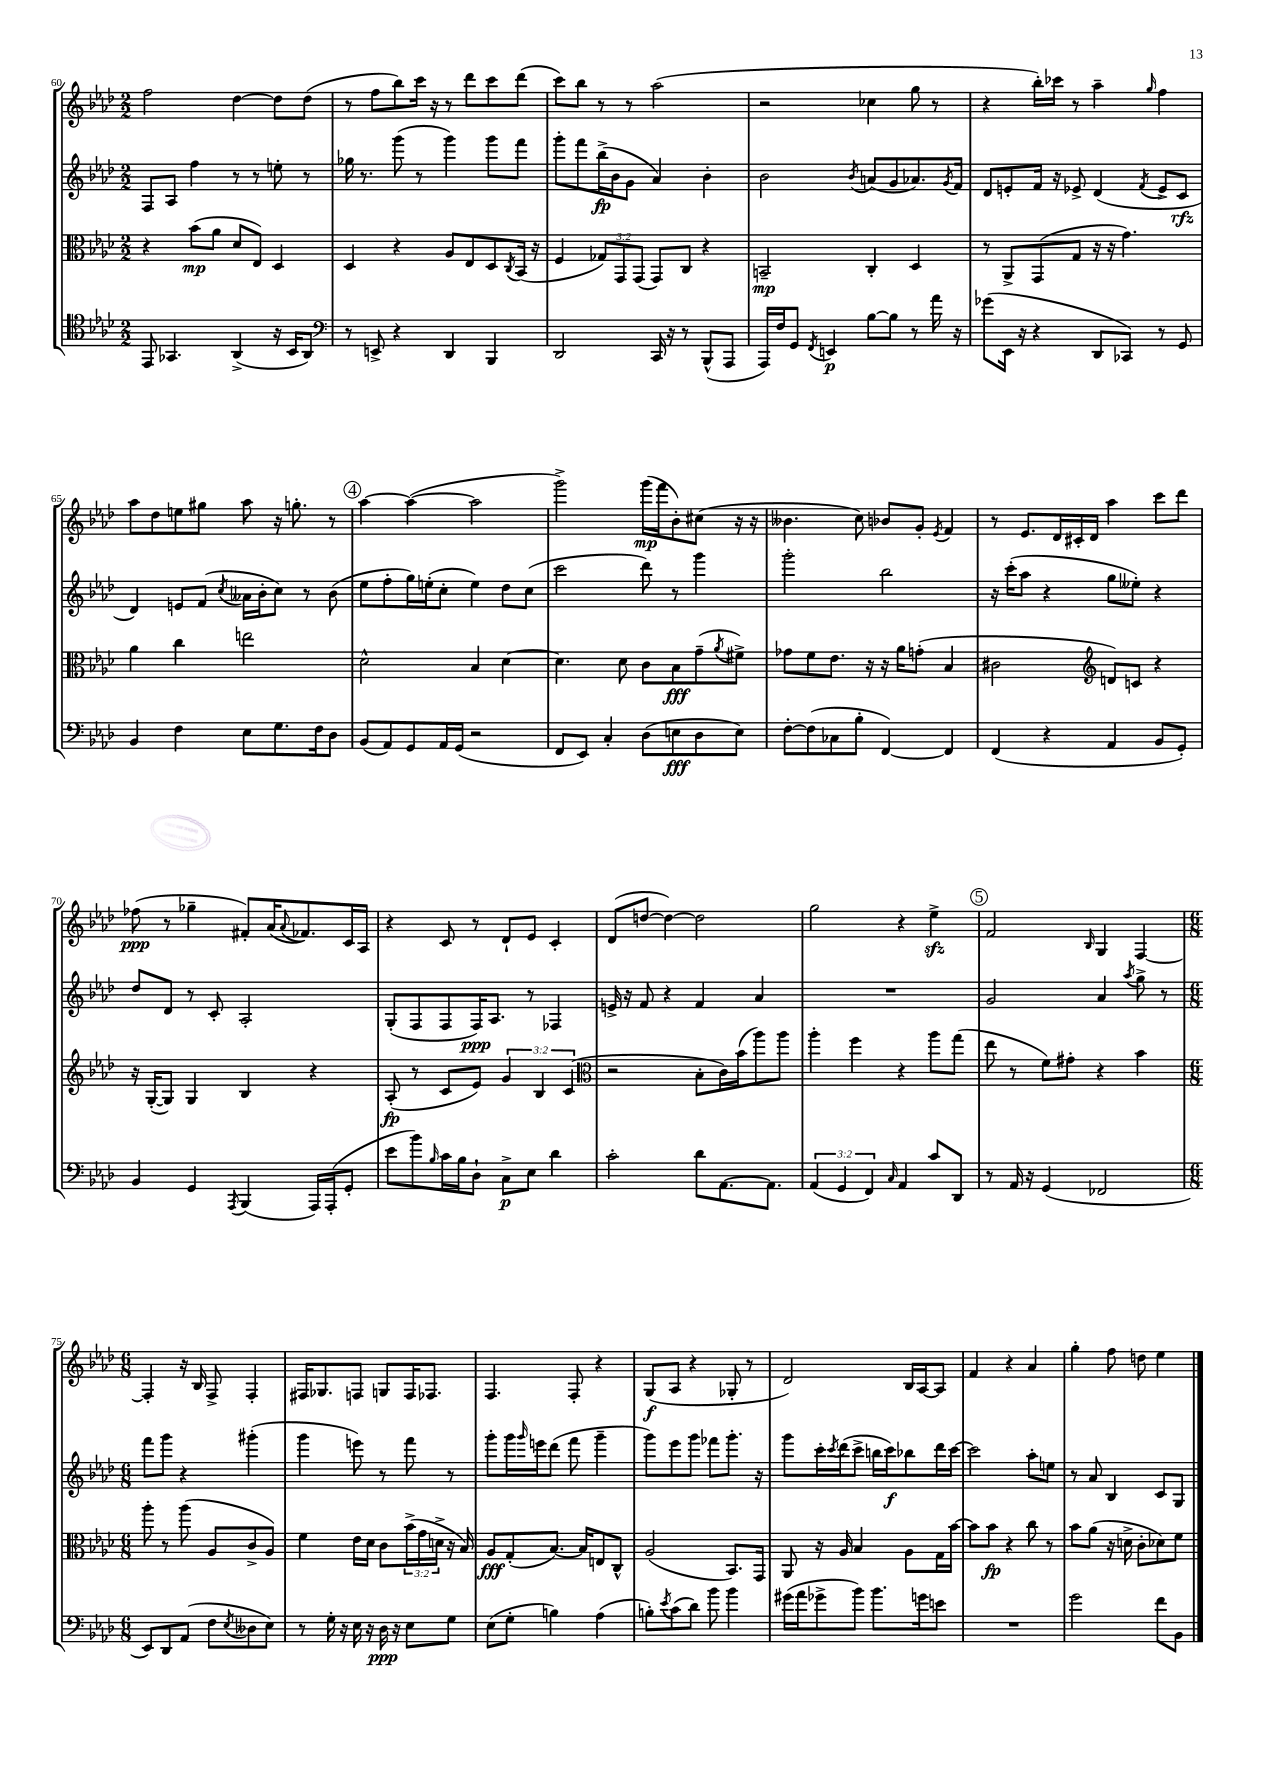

**kern	**kern	**kern	**kern
*staff4	*staff3	*staff2	*staff1
*clefC4	*clefC3	*clefG2	*clefG2
*k[b-e-a-d-]	*k[b-e-a-d-]	*k[b-e-a-d-]	*k[b-e-a-d-]
*M2/2	*M2/2	*M2/2	*M2/2
8EE-	4r	8F	2ff
4.GG-	.	8A-	.
.	(8b-	4ff	.
.	8a-	.	.
(4AA-^	8d-	8r	[4dd-
.	8E-)	8r	.
16r	4D-	8ee'	8dd-]
16BB-	.	.	.
8AA-)	.	8r	(8dd-
=	=	=	=
*clefF4	*	*	*
8r	4D-	16gg-	8r
.	.	8.r	.
8EE^	.	.	8ff
4r	4r	(8ggg	8bb-)
.	.	8r	16ccc
.	.	.	16r
4DD-	8A-	4ggg)	8r
.	8E-	.	8ddd-
4BBB-	8D-	8ggg	8ccc
.	8qC	.	.
.	(16BB-	8fff	(8ddd-
.	16r	.	.
=	=	=	=
2DD-	4F	8ggg'	8ccc)
.	.	8fff	8bb-
.	12G-)	(16bb-^	8r
.	.	16b-	.
.	12GG	.	.
.	.	8g	8r
.	(12GG	.	.
16CC	8GG)	4a-)	(2aa-
16r	.	.	.
8r	8C	.	.
(8BBB-^^	4r	4b-'	.
8AAA-	.	.	.
=	=	=	=
16AAA-)	2BB~	2b-	2r
16F	.	.	.
8GG	.	.	.
8qFF	.	.	.
4EE	.	.	.
.	.	8qb-	.
[8B-	4C'	(8a	4cc-
8B-]	.	8g	.
8r	4D-	8.a-)	8gg
16a-	.	.	8r
.	.	8qg	.
16r	.	16f	.
=	=	=	=
(8g-	8r	8d-	4r
16EE-	8AA-^	8e'	.
16r	.	.	.
4r	(8GG	16f	16bb-')
.	.	16r	16ccc-
.	8G	8e-^	8r
8DD-	16r	(4d-	4aa-~
.	16r	.	.
8CC-)	4.g)	.	.
.	.	8qf	16qqgg
8r	.	8e-^	4ff
8GG	.	8c	.
=	=	=	=
4BB-	4a-	4d-)	8aa-
.	.	.	8dd-
4F	4cc	8e	8ee
.	.	(8f	8gg#
.	.	8qcc	.
8E-	2ee	16a--	8aa-
.	.	16b-'	.
8.G	.	8cc)	16r
.	.	.	8.gg'
.	.	8r	.
16F	.	.	.
8D-	.	(8b-	8r
=	=	=	=
(8BB-	2d-^^	8ee-	[4aa-
8AA-)	.	8ff'	.
8GG	.	16gg)	(4aa-_
.	.	(16ee'	.
16AA-	.	8cc'	.
(16GG	.	.	.
2r	4B-	4ee)	2aa-]
.	[4d-	8dd-	.
.	.	(8cc	.
=	=	=	=
8FF	4.d-]	2ccc	2ggg^)
8EE-)	.	.	.
4C'	.	.	.
.	8d-	.	.
(8D-	8c	8ddd-)	(16ggg
.	.	.	16fff
8E	8B-	8r	8b-')
8D-	(8g~	4ggg	(8cc#
.	8qa-	.	.
8E)	8f#^)	.	16r
.	.	.	16r
=	=	=	=
[8F'	8g-	2ggg'	4.b--
(8F]	8f	.	.
8C-	8.e-	.	.
8B-'	.	.	8cc)
.	16r	.	.
[4FF)	16r	2bb-	8b-
.	16a-	.	.
.	(8g'	.	8g'
.	.	.	8qe-
4FF]	4B-	.	4f
=	=	=	=
(4FF	2c#	16r	8r
.	.	(16ccc'	.
.	.	8aa-	8.e-
4r	.	4r	.
.	.	.	16d-
.	.	.	16c#'
.	.	.	16d-
*	*clefG2	*	*
4AA-	8d)	8gg	4aa-
.	8c	8ee--')	.
8BB-	4r	4r	8ccc
8GG')	.	.	8ddd-
=	=	=	=
4BB-	16r	8dd-	(8ff-
.	([16G'	.	.
.	8G])	8d-	8r
4GG	4G	8r	4gg-~
.	.	8c'	.
8qAAA-	.	.	.
(4BBB-	4B-	2A-'	8f#')
.	.	.	(16a-
.	.	.	8qqa-
.	.	.	8.f-)
16AAA-)	4r	.	.
(16AAA-'	.	.	.
8GG'	.	.	16c
.	.	.	16A-
=	=	=	=
8e-	(8A-'	(8G'	4r
8b-)	8r	8F	.
16qqB-	.	.	.
16c	8c	8F	8c
16B-	.	.	.
8D-`	8e-)	16F)	8r
.	.	8.A-	.
8C^	6g	.	8d-`
8E-	.	8r	8e-
.	6B-	.	.
4d-	.	4F-	4c'
.	(6c	.	.
=	=	=	=
*	*clefC3	*	*
2c'	2r	16e^	(8d-
.	.	16r	.
.	.	8f	[8dd
.	.	4r	4dd_)
8d-	8B-'	4f	2dd]
[8.AA-	16c)	.	.
.	(16b-	.	.
.	8aa-)	4a-	.
8.AA-]	.	.	.
.	8aa-	.	.
=	=	=	=
(6AA-	4aa-'	1r	2gg
6GG	.	.	.
.	4ff	.	.
6FF)	.	.	.
16qqC	.	.	.
4AA-	4r	.	4r
8c	8aa-	.	4ee-^
8DD-	(8gg	.	.
=	=	=	=
8r	8ee-	2g	2f
16AA-	8r	.	.
16r	.	.	.
(4GG	8f)	.	.
.	8g#'	.	.
.	.	.	16qqB-
2FF-	4r	4a-	4G
.	.	8qaa-	.
.	4b-	8gg^	[4F
.	.	8r	.
=	=	=	=
*M6/8	*M6/8	*M6/8	*M6/8
8EE-)	8aa-'	8fff	4F']
8DD-	8r	8ggg	.
(8AA-	(8aa-	4r	16r
.	.	.	16B-
8F	8A-	.	8F^
8qE-	.	.	.
8D--	8c^	(4ggg#'	4F'
8E-)	8A-)	.	.
=	=	=	=
8r	4f	4ggg	16F#
.	.	.	8.G-
16G'	.	.	.
16r	.	.	.
16E-	16e-	8eee)	8F
16r	16d-	.	.
16D-	8c	8r	8G
16r	.	.	.
8E-	(24b-^	8fff	16F
.	24g	.	.
.	.	.	8.F-
.	24d^	.	.
8G	16r	8r	.
.	16B-)	.	.
=	=	=	=
(8E-	8A-	8ggg'	4.F
8G'	(8G'	16ggg	.
.	.	16qqggg	.
.	.	16eee	.
4B)	[8.B-)	(8ddd-	.
.	.	8fff	8F'
.	16B-]	.	.
(4A-	8E	4ggg~	4r
.	8C^^	.	.
=	=	=	=
8B')	(2A-	8ggg)	(8G
8qe-	.	.	.
(8c	.	8eee-	8A-
8d-)	.	8ggg	4r
8b-	.	8fff-	.
4b-	8.BB-)	8.ggg'	8G-'
.	.	.	8r
.	16GG	16r	.
=	=	=	=
(16g#	8AA-	8ggg	2d-)
16a-	.	.	.
8g-^	16r	16ccc'	.
.	.	8qccc	.
.	16A-	(16ddd-	.
8b-)	4B-	8ccc^	.
8.b-	.	16bb	.
.	.	16ccc)	.
.	8A-	8bb-	16B-
16g	.	.	[16A-
8e	16G	16ddd-	8A-]
.	[16b-	[16ccc	.
=	=	=	=
2.r	8b-]	2ccc]	4f
.	8b-	.	.
.	4r	.	4r
.	8cc	8aa-'	4a-
.	8r	8ee	.
=	=	=	=
2g	8b-	8r	4gg'
.	(8a-	8a-	.
.	16r	4B-	8ff
.	16d^	.	.
.	8c'	.	8dd
8f	8d-)	8c	4ee-
8BB-	8f	8G	.
==	==	==	==
*-	*-	*-	*-
